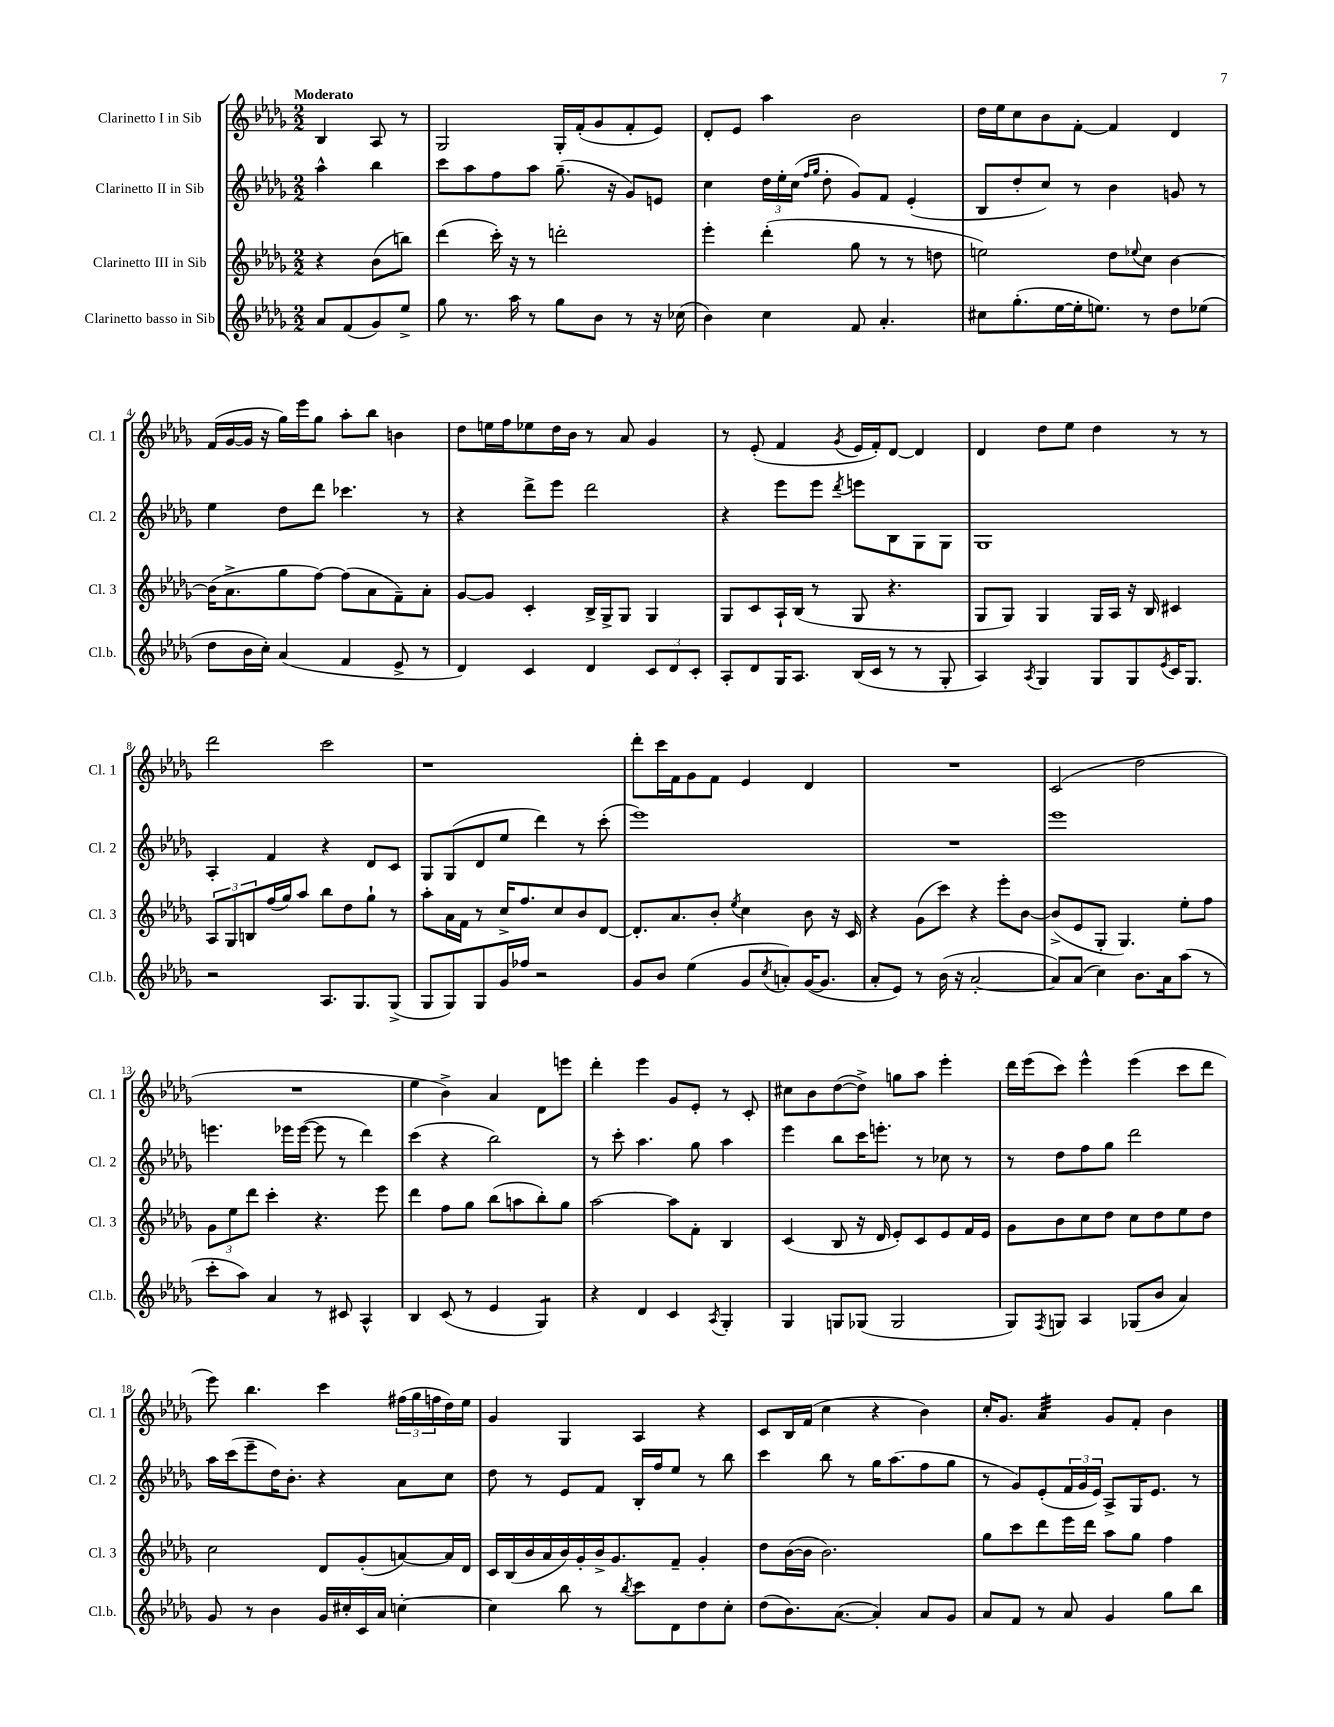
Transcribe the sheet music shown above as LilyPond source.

<<
\new StaffGroup <<
\new Staff = "s0" \with { instrumentName = "Clarinetto I in Sib" shortInstrumentName = "Cl. 1" } {
    \clef treble \key des \major \numericTimeSignature \time 2/2 \partial 2 \tempo "Moderato"
    bes4 aes8 r8 |
    ges2 ges16-. f'16-.( ges'8 f'8-. ees'8) |
    des'8-. ees'8 aes''4 bes'2 |
    des''16 ees''16 c''8 bes'8 f'8~-. f'4 des'4 |
    f'16( ges'16~ ges'16 r16 ges''16) ees'''16 ges''8 aes''8-. bes''8 b'4 |
    des''8 e''16 f''16 ees''8 des''16 bes'16 r8 aes'8 ges'4 |
    r8 ees'8-.( f'4 \acciaccatura { ges'8 } ees'16 f'16-.) des'8~ des'4 |
    des'4 des''8 ees''8 des''4 r8 r8 |
    des'''2 c'''2 |
    r1 |
    des'''8-. c'''16 f'16 ges'8 f'8 ees'4 des'4 |
    R1 |
    c'2( des''2 |
    R1 |
    ees''4 bes'4->) aes'4 des'8 e'''8 |
    des'''4-. ees'''4 ges'8 ees'8-. r8 c'8-. |
    cis''8 bes'8 des''8~( des''8->) g''8 aes''8 ees'''4-. |
    des'''16 ees'''16( c'''8) ees'''4-^ ees'''4( c'''8 des'''8 |
    ees'''8) bes''4. c'''4 \tuplet 3/2 { fis''16( ges''16 f''16 } des''16) ees''16 |
    ges'4 ges4 aes4 r4 |
    c'8 bes16 f'16( c''4 r4 bes'4) |
    c''16-. ges'8. aes'4:32 ges'8 f'8-. bes'4 \bar "|." |
}
\new Staff = "s1" \with { instrumentName = "Clarinetto II in Sib" shortInstrumentName = "Cl. 2" } {
    \clef treble \key des \major \numericTimeSignature \time 2/2 \partial 2
    aes''4-^ bes''4 |
    c'''8 aes''8 f''8 aes''8 ges''8.--( r16 ges'8) e'8 |
    c''4 \tuplet 3/2 { des''16 ees''16-. c''16( } \grace { f''16 ges''16 } des''8-. ges'8) f'8 ees'4-.( |
    bes8 des''8-. c''8) r8 bes'4 g'8 r8 |
    ees''4 des''8 des'''8 ces'''4. r8 |
    r4 des'''8-> ees'''8 des'''2 |
    r4 ees'''8 ees'''8 \acciaccatura { des'''8 } e'''8 bes8 ges8 ges8 |
    ges1 |
    aes4-. f'4 r4 des'8 c'8 |
    ges8 ges8( des'8 ees''8 des'''4) r8 c'''8-.( |
    ees'''1) |
    R1 |
    ees'''1 |
    e'''4. ees'''16 ees'''16~( ees'''8 r8 des'''4) |
    c'''4( r4 bes''2) |
    r8 c'''8-. aes''4. ges''8 aes''4 |
    ees'''4 bes''8 c'''16 e'''8.-. r8 ces''8 r8 |
    r8 des''8 f''8 ges''8 des'''2 |
    aes''16 c'''16( ees'''8-- des''16) bes'8.-. r4 aes'8 c''8 |
    des''8 r8 ees'8 f'8 bes16-. f''16 ees''8 r8 bes''8 |
    c'''4 bes''8 r8 ges''16 aes''8.( f''8 ges''8 |
    r8 ges'8) ees'8-.( \tuplet 3/2 { f'16 ges'16 ees'16) } aes8-> ges16 ees'8. r8 \bar "|." |
}
\new Staff = "s2" \with { instrumentName = "Clarinetto III in Sib" shortInstrumentName = "Cl. 3" } {
    \clef treble \key des \major \numericTimeSignature \time 2/2 \partial 2
    r4 bes'8( b''8) |
    des'''4( c'''16-.) r16 r8 d'''2-. |
    ees'''4-. des'''4-.( ges''8 r8 r8 d''8 |
    e''2) des''8 \appoggiatura { ees''8 } c''8 bes'4~ |
    bes'16( aes'8.-> ges''8 f''8~) f''8( aes'8 f'8--) aes'8-. |
    ges'8~ ges'8 c'4-. bes16-> ges16-> ges8 ges4 |
    ges8 c'8 aes16-! bes16( r8 ges8 r4. |
    ges8 ges8) ges4 ges16 aes16 r16 bes16 cis'4 |
    \tuplet 3/2 { aes8 ges8 b8 } f''16( ges''16) aes''8 bes''8 des''8 ges''8-! r8 |
    aes''8-. aes'16 f'16 r8 c''16-> f''8. c''8 bes'8 des'8~ |
    des'8.-. aes'8. bes'8-. \acciaccatura { ees''8 } c''4 bes'8 r16 c'16 |
    r4 ges'8( c'''8) r4 ees'''8-. bes'8~ |
    bes'8->( ees'8 ges8-. ges4.) ees''8-. f''8 |
    \tuplet 3/2 { ges'8 ees''8 des'''8 } c'''4-. r4. ees'''8 |
    des'''4 f''8 ges''8 bes''8( a''8 bes''8-.) ges''8 |
    aes''2~ aes''8 f'8-. bes4 |
    c'4( bes8 r16 des'16 ees'8-.) c'8 ees'8 f'16 ees'16 |
    ges'8 bes'8 c''8 des''8 c''8 des''8 ees''8 des''8 |
    c''2 des'8 ges'8-.( a'8~) a'16 des'16 |
    c'16 bes16( bes'16 aes'16 bes'16) ges'16-. bes'16-> ges'8. f'8-- ges'4-. |
    des''8 bes'16~( bes'16 bes'2.) |
    ges''8 c'''8 des'''8 ees'''16 des'''16 aes''8 ges''8 f''4 \bar "|." |
}
\new Staff = "s3" \with { instrumentName = "Clarinetto basso in Sib" shortInstrumentName = "Cl.b." } {
    \clef treble \key des \major \numericTimeSignature \time 2/2 \partial 2
    aes'8 f'8( ges'8) ees''8-> |
    ges''8 r8. aes''16 r8 ges''8 bes'8 r8 r16 ces''16( |
    bes'4) c''4 f'8 aes'4.-. |
    cis''8 ges''8.-.( ees''16~ ees''16-. e''8.) r8 des''8 ees''8( |
    des''8 bes'16 c''16-.) aes'4( f'4 ees'8-> r8 |
    des'4) c'4 des'4 \tuplet 3/2 { c'8 des'8 c'8-. } |
    aes8-. des'8 ges16 aes8. bes16( c'16 r8 r8 ges8-. |
    aes4) \acciaccatura { aes8 } ges4 ges8 ges8 \acciaccatura { ees'8 } c'16 ges8. |
    r2 aes8. ges8. ges8->( |
    ges8 ges8) ges8 ges'16 fes''16 r2 |
    ges'8 bes'8 ees''4( ges'8 \acciaccatura { c''8 } a'8-.) ges'16~( ges'8. |
    aes'8-. ees'8) r8 bes'16( r16 aes'2~-. |
    aes'8) aes'8( c''4) bes'8. aes'16 aes''8( r8 |
    c'''8-. aes''8) aes'4 r8 cis'8 aes4-^ |
    bes4 c'8( r8 ees'4 ges4:8) |
    r4 des'4 c'4 \acciaccatura { aes8 } ges4-. |
    ges4 g8 ges8( ges2 |
    ges8) \acciaccatura { f8 } g8 aes4 ges8( bes'8 aes'4) |
    ges'8 r8 bes'4 ges'16 cis''16-. c'16 aes'16 c''4~-. |
    c''4 bes''8 r8 \acciaccatura { bes''8 } c'''8 des'8 des''8 c''8-. |
    des''8( bes'8.) aes'8.~( aes'4-.) aes'8 ges'8 |
    aes'8 f'8 r8 aes'8 ges'4 ges''8 bes''8 \bar "|." |
}
>>
>>
